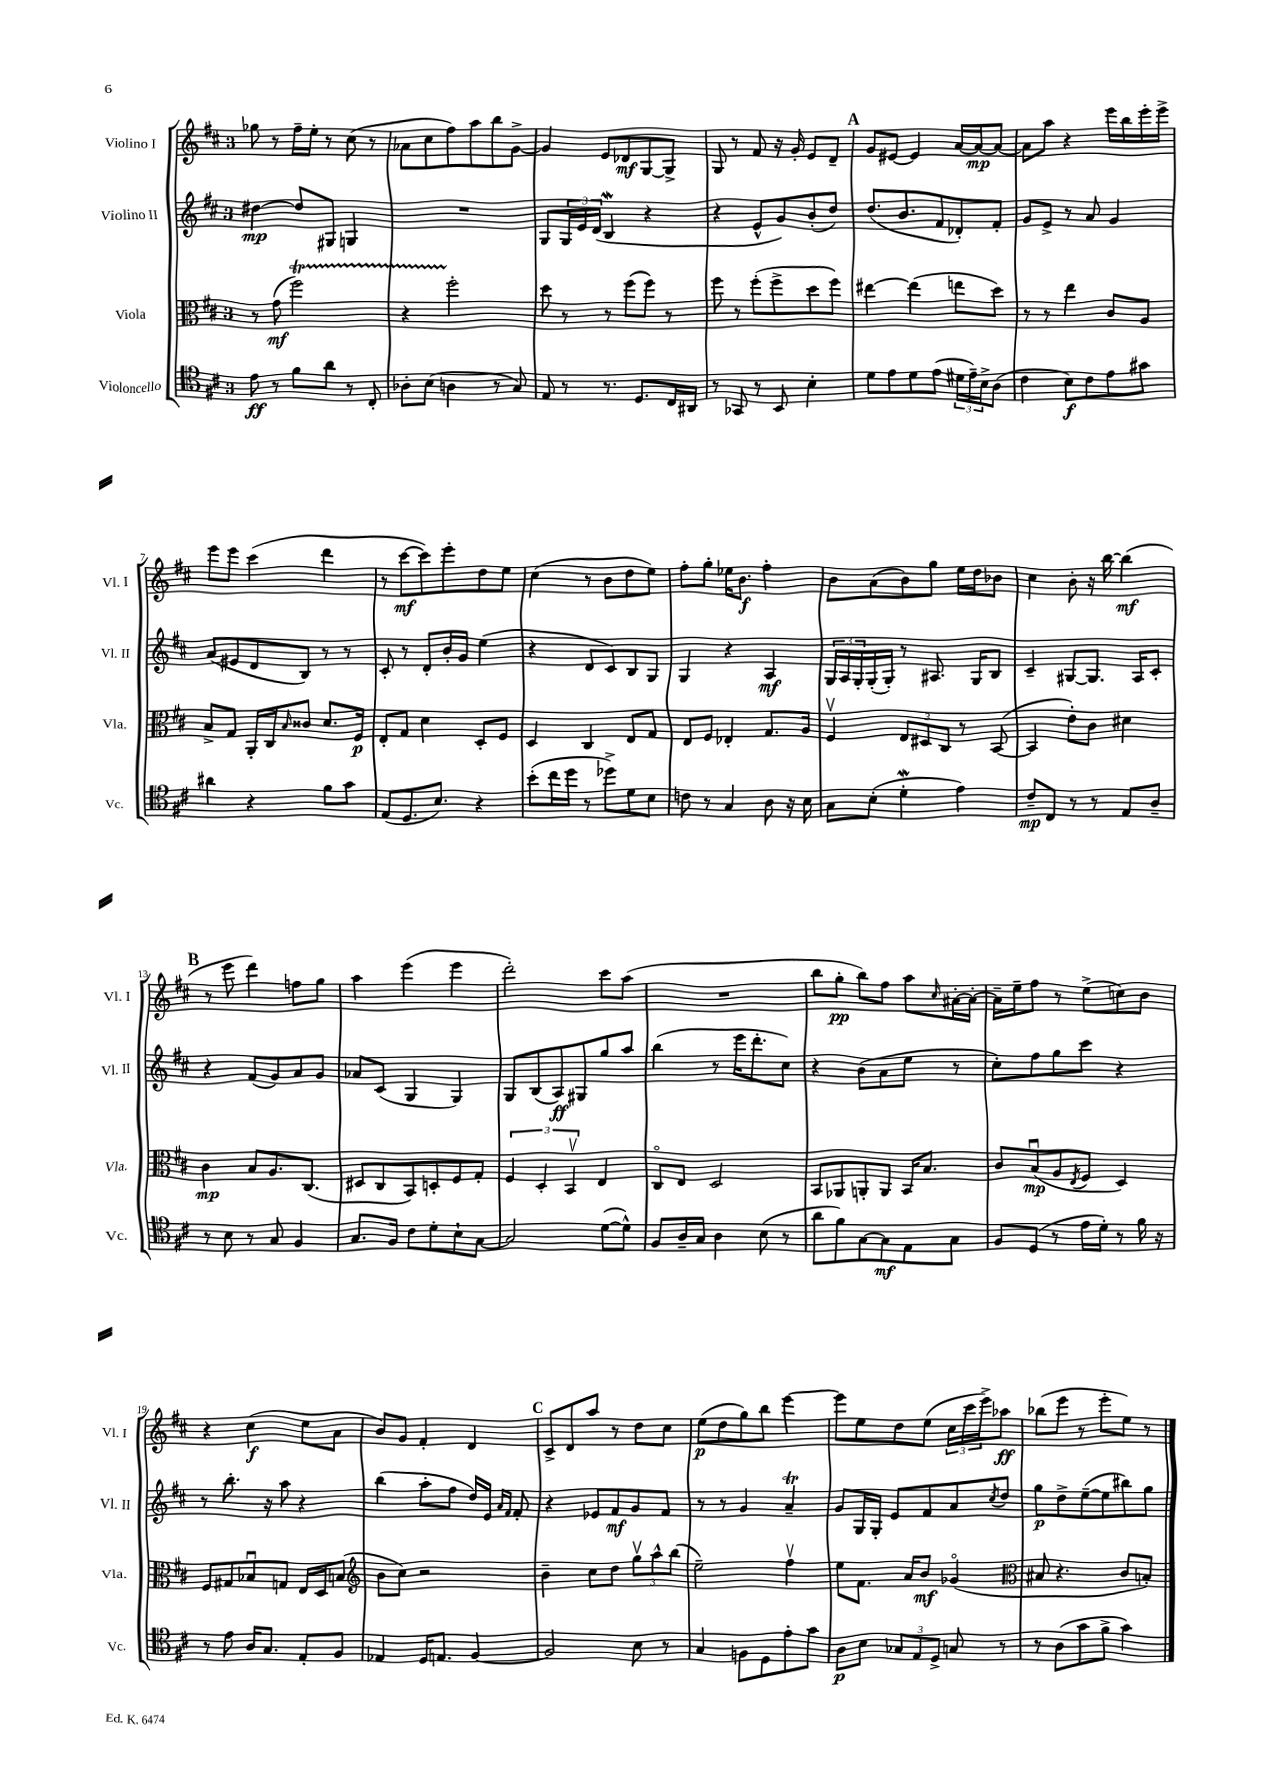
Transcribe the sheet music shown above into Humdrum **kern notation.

**kern	**dynam	**kern	**dynam	**kern	**dynam	**kern	**dynam
*part4	*part4	*part3	*part3	*part2	*part2	*part1	*part1
*staff4	*staff4	*staff3	*staff3	*staff2	*staff2	*staff1	*staff1
*I"Violoncello	*	*I"Viola	*	*I"Violino II	*	*I"Violino I	*
*I'Vc.	*	*I'Vla.	*	*I'Vl. II	*	*I'Vl. I	*
*clefC4	*	*clefC3	*	*clefG2	*	*clefG2	*
*k[f#c#]	*	*k[f#c#]	*	*k[f#c#]	*	*k[f#c#]	*
*M3/4	*	*M3/4	*	*M3/4	*	*M3/4	*
=1	=1	=1	=1	=1	=1	=1	=1
8e\	ff	8r	.	[4dd#X\	mp	8gg-X\	.
8r	.	(8g\	mf	.	.	8r	.
8f#\L	.	2ff#t\)	.	8dd#/L]	.	16ff#~\LL	.
.	.	.	.	.	.	16ee'\JJ	.
8a\J	.	.	.	8G#X/J	.	8r	.
8r	.	.	.	4Gn/	.	(8cc#\	.
8C#'/	.	.	.	.	.	8r	.
=2	=2	=2	=2	=2	=2	=2	=2
8A-X'\L	.	4r	.	2.r	.	8a-X\L	.
(8B\J	.	.	.	.	.	8cc#\	.
4An\	.	2ff#'\	.	.	.	8ff#\)	.
.	.	.	.	.	.	8aa\	.
8r	.	.	.	.	.	8bb\	.
8G/)	.	.	.	.	.	[8g^\J	.
=3	=3	=3	=3	=3	=3	=3	=3
8E/	.	8dd\	.	8G/L	.	4g/]	.
8r	.	8r	.	24G/L	.	.	.
.	.	.	.	24e/	.	.	.
.	.	.	.	(24d/JJ	.	.	.
8.r	.	8r	.	4BW/	.	8e/L	.
.	.	(8ff#\L	.	.	.	8d-X/	mf
8.D/L	.	.	.	.	.	.	.
.	.	8ff#\J)	.	4r	.	[8G/	.
16C#/L	.	8r	.	.	.	8G^/J]	.
16AA#X/JJ	.	.	.	.	.	.	.
=4	=4	=4	=4	=4	=4	=4	=4
8r	.	8ff#\	.	4r	.	8G/	.
8GG-X/	.	8r	.	.	.	8r	.
8r	.	(8ff#'\L	.	8e^^/L	.	8f#/	.
8BB/	.	8ff#^\	.	8g/)	.	16r	.
.	.	.	.	.	.	16g'/	.
4B'\	.	8dd\	.	(8b'/	.	8e/L	.
.	.	8ff#\J)	.	8dd/J)	.	8d~/J	.
!!LO:REH:place=s1:t=A
=5	=5	=5	=5	=5	=5	=5	=5
8d\L	.	[4ee#X\	.	(8.dd/L	.	8g/L	.
8e\	.	.	.	.	.	[8e#X/J	.
.	.	.	.	8.b/	.	.	.
8d\	.	(4ee#\]	.	.	.	4e#/]	.
(8e\J	.	.	.	8f#/	.	.	.
24d#X\LL	.	8een\L	.	8d-X'/)	.	[16a/LL	.
24e~\)	.	.	.	.	.	.	.
.	.	.	.	.	.	16a/J_	mp
24B^\J	.	.	.	.	.	.	.
(8A\J	.	8dd\J)	.	8f#'/J	.	8a/J_	.
=6	=6	=6	=6	=6	=6	=6	=6
4c#\	.	8r	.	8g/L	.	8a\L]	.
.	.	8r	.	8e^/J	.	8aa\J	.
8B\L)	f	4ee\	.	8r	.	4r	.
8c#\	.	.	.	8a/	.	.	.
8e\	.	8c#/L	.	4g/	.	16eee\LL	.
.	.	.	.	.	.	16bb\	.
8g#X\J	.	8A/J	.	.	.	16eee'\	.
.	.	.	.	.	.	16eee^\JJ	.
!!LO:LB:g=z
=7	=7	=7	=7	=7	=7	=7	=7
4a#X\	.	8B^/L	.	(8a/L	.	8eee\L	.
.	.	8G/J	.	8e#X/	.	8eee\J	.
4r	.	16AA'/LL	.	8d/	.	(4ccc#\	.
.	.	16C#/J	.	.	.	.	.
.	.	16qqB/	.	.	.	.	.
.	.	8c##X/J	.	8B/J)	.	.	.
8f#\L	.	8.d/L	.	8r	.	4ddd\	.
8g\J	.	.	.	8r	.	.	.
.	.	16F#/Jk	p	.	.	.	.
=8	=8	=8	=8	=8	=8	=8	=8
(8E/L	.	8E'/L	.	8c#'/	.	8r	.
8.D/	.	8G/J	.	8r	.	[8ccc#\L	mf
.	.	4d\	.	8d'/L	.	8ccc#\])	.
8.B/J)	.	.	.	.	.	.	.
.	.	.	.	16b'/L	.	8eee'\	.
.	.	.	.	16g/JJ	.	.	.
4r	.	8D'/L	.	(4ee\	.	8dd\	.
.	.	8F#/J	.	.	.	8ee\J	.
=9	=9	=9	=9	=9	=9	=9	=9
(8b'\L	.	4D/	.	4r	.	(4cc#\	.
16cc#\L	.	.	.	.	.	.	.
16dd\JJ	.	.	.	.	.	.	.
8r	.	4C#/	.	8d/L	.	8r	.
8dd-X^\L)	.	.	.	8c#/)	.	8b\L	.
8d\	.	8E/L	.	8B/	.	8dd\	.
8B\J	.	8G/J	.	8G/J	.	8ee\J)	.
=10	=10	=10	=10	=10	=10	=10	=10
8cn\	.	8E/L	.	4G/	.	8ff#'\L	.
8r	.	8F#/J	.	.	.	8gg'\J	.
4G/	.	4E-X'/	.	4r	.	16ee-X\KL	.
.	.	.	.	.	.	8.b\J	f
8A\	.	8.G/L	.	4A/	mf	4ff#'\	.
16r	.	.	.	.	.	.	.
16B\	.	16A/Jk	.	.	.	.	.
=11	=11	=11	=11	=11	=11	=11	=11
8G\L	.	4F#v/	.	24G/LL	.	8b\L	.
.	.	.	.	24A/	.	.	.
.	.	.	.	24G'/	.	.	.
(8B'\J	.	.	.	(16G'/	.	(8a\	.
.	.	.	.	16G'/JJ)	.	.	.
4dw'\	.	12E/L	.	8r	.	8b\)	.
.	.	12D#X/	.	.	.	.	.
.	.	.	.	8.A#X/	.	8gg\J	.
.	.	12C#/J	.	.	.	.	.
4e\)	.	8r	.	.	.	16ee\LL	.
.	.	.	.	16G/KL	.	16dd\J	.
.	.	([8BB/	.	8B/J	.	8b-X\J	.
=12	=12	=12	=12	=12	=12	=12	=12
8c#~/L	mp	4BB/]	.	4c#~/	.	4cc#\	.
8C#/J	.	.	.	.	.	.	.
8r	.	8e'\L)	.	[8G#X/L	.	8b'\	.
8r	.	8c#\J	.	8.G#/J]	.	16r	.
.	.	.	.	.	.	[16bb\	.
8E/L	.	4d#X\	.	.	.	(4bb\]	mf
.	.	.	.	16A/KL	.	.	.
8A~/J	.	.	.	8c#'/J	.	.	.
!!LO:LB:g=z
!!LO:REH:place=s1:t=B
=13	=13	=13	=13	=13	=13	=13	=13
8r	.	4c#\	mp	4r	.	8r	.
8B\	.	.	.	.	.	8eee\	.
8r	.	8B/L	.	(8f#/L	.	4ddd\)	.
8G/	.	8.A/	.	8g/)	.	.	.
4F#/	.	.	.	8a/	.	8ffn\L	.
.	.	(8.C#/J	.	.	.	.	.
.	.	.	.	8g/J	.	8gg\J	.
=14	=14	=14	=14	=14	=14	=14	=14
8.G/L	.	8D#X/L	.	8a-X/L	.	4aa\	.
.	.	8C#/	.	(8c#/J	.	.	.
16F#/Jk	.	.	.	.	.	.	.
8c#\L	.	8BB/)	.	4G/	.	(4eee\	.
8d'\	.	8Dn'/	.	.	.	.	.
8B`\	.	8F#/	.	4G/)	.	4eee\	.
[8G\J	.	8G'/J	.	.	.	.	.
=15	=15	=15	=15	=15	=15	=15	=15
2G/]	.	6F#/	.	8G/L	.	2ddd'\)	.
.	.	.	.	(8B/	.	.	.
.	.	6D'/	.	.	.	.	.
.	.	.	.	8A/)	ff	.	.
.	.	6BBv/	.	.	.	.	.
.	.	.	.	8G#X/	.	.	.
([8d\L	.	4E/	.	8gg/	.	8ccc#\L	.
8d^^\J])	.	.	.	8aa/J	.	(8aa\J	.
=16	=16	=16	=16	=16	=16	=16	=16
8F#/L	.	8C#/L	.	(4bb\	.	2.r	.
16A~/L	.	8E/J	.	.	.	.	.
16G/JJ	.	.	.	.	.	.	.
4A\	.	2D/	.	8r	.	.	.
.	.	.	.	16eee\KL	.	.	.
.	.	.	.	8.ddd'\	.	.	.
(8B\	.	.	.	.	.	.	.
8r	.	.	.	8cc#\J)	.	.	.
=17	=17	=17	=17	=17	=17	=17	=17
8a\L	.	8BB/L	.	4r	.	8bb\L	.
8f#\)	.	8AA-X/	.	.	.	8gg'\J	pp
[8G\	.	8AAn'/	.	(8b\L	.	8bb\L)	.
8G\]	mf	8AA/J	.	8a\	.	8ff#\J	.
8E\	.	16BB/KL	.	8ee\J	.	8aa\L	.
.	.	8.B/J	.	.	.	.	.
.	.	.	.	.	.	16qqcc#/	.
8G\J	.	.	.	8r	.	[16a#X'\L	.
.	.	.	.	.	.	16a#'\JJ_	.
=18	=18	=18	=18	=18	=18	=18	=18
8F#/L	.	8c#/L	.	8cc#'\L)	.	16a#~\LL]	.
.	.	.	.	.	.	16ee~\J	.
(8D/J	.	(8Bu/	mp	8ff#\	.	8ff#\J	.
8r	.	8A/	.	8gg\	.	8r	.
.	.	8qE/	.	.	.	.	.
16e\LL	.	8F#/J	.	8ccc#\J	.	(8ee^\L	.
16d'\JJ)	.	.	.	.	.	.	.
8r	.	4D/)	.	4r	.	8ccn\)	.
16f#\	.	.	.	.	.	8b\J	.
16r	.	.	.	.	.	.	.
!!LO:LB:g=z
=19	=19	=19	=19	=19	=19	=19	=19
8r	.	8F#/L	.	8r	.	4r	.
8e\	.	8G#X/	.	8.bb'\	.	.	.
16A/KL	.	8B-Xu/	.	.	.	(4cc#\	f
8.G/J	.	.	.	16r	.	.	.
.	.	8Gn/J	.	8aa\	.	.	.
8E'/L	.	16E/LL	.	4r	.	8ee\L	.
.	.	16D/J	.	.	.	.	.
8F#/J	.	(8Bn/J	.	.	.	8a\J	.
=20	=20	=20	=20	=20	=20	=20	=20
*	*	*clefG2	*	*	*	*	*
4E-X/	.	8b\L	.	(4bb\	.	8b/L)	.
.	.	8cc#\J)	.	.	.	8g/J	.
16D/KL	.	2r	.	8aa'\L	.	4f#'/	.
8.En/J	.	.	.	.	.	.	.
.	.	.	.	8ff#\J	.	.	.
[4F#/	.	.	.	16dd/LL)	.	4d/	.
.	.	.	.	16e/JJ	.	.	.
.	.	.	.	16qqa/LL	.	.	.
.	.	.	.	16qqf#/JJ	.	.	.
.	.	.	.	8f#'/	.	.	.
!!LO:REH:place=s1:t=C
=21	=21	=21	=21	=21	=21	=21	=21
2F#/]	.	4b~\	.	4r	.	8c#^/L	.
.	.	.	.	.	.	8d/	.
.	.	8cc#\L	.	8e-X/L	.	8aa/J	.
.	.	8dd\J	.	8f#/	mf	8r	.
8B\	.	12ggv\L	.	8g/	.	8dd\L	.
.	.	12aa^^\	.	.	.	.	.
8r	.	.	.	8f#/J	.	8cc#\J	.
.	.	(12bb\J	.	.	.	.	.
=22	=22	=22	=22	=22	=22	=22	=22
4G/	.	2ee~\)	.	8r	.	(8ee\L	p
.	.	.	.	8r	.	8dd\	.
8Fn\L	.	.	.	4g/	.	8gg\)	.
8D\	.	.	.	.	.	8bb\J	.
8e'\	.	4ff#v\	.	4aT~/	.	[4eee\	.
8g\J	.	.	.	.	.	.	.
=23	=23	=23	=23	=23	=23	=23	=23
8A\L	p	8ee\L	.	8g/L	.	8eee\L]	.
8B\J	.	8.f#\J	.	16G/L	.	8ee\	.
.	.	.	.	16G'/JJ	.	.	.
12G-X/L	.	.	.	8e/L	.	8dd\	.
.	.	16a/KL	.	.	.	.	.
12E/	.	.	.	.	.	.	.
.	.	8b/J	mf	8f#/	.	(8ee\J	.
12D^/J	.	.	.	.	.	.	.
8Gn/	.	(4g-X/	.	8a/	.	24cc#\LL	.
.	.	.	.	.	.	24ccc#\	.
.	.	.	.	.	.	24eee^\J)	.
.	.	.	.	8qcc#/	.	.	.
8r	.	.	.	8dd/J	.	8aa-X\J	ff
=24	=24	=24	=24	=24	=24	=24	=24
*	*	*clefC3	*	*	*	*	*
8r	.	8B#X/	.	8gg\L	p	(8bb-X\L	.
(8A\L	.	4.r	.	8dd^\	.	8eee\J	.
8g\	.	.	.	([8ee~\	.	8r	.
8f#^\J	.	.	.	8ee\]	.	8eee'\L	.
4g\)	.	8c#/L	.	8bb#X\)	.	8ee\J)	.
.	.	8Bn'/J)	.	8gg\J	.	8r	.
==	==	==	==	==	==	==	==
*-	*-	*-	*-	*-	*-	*-	*-
